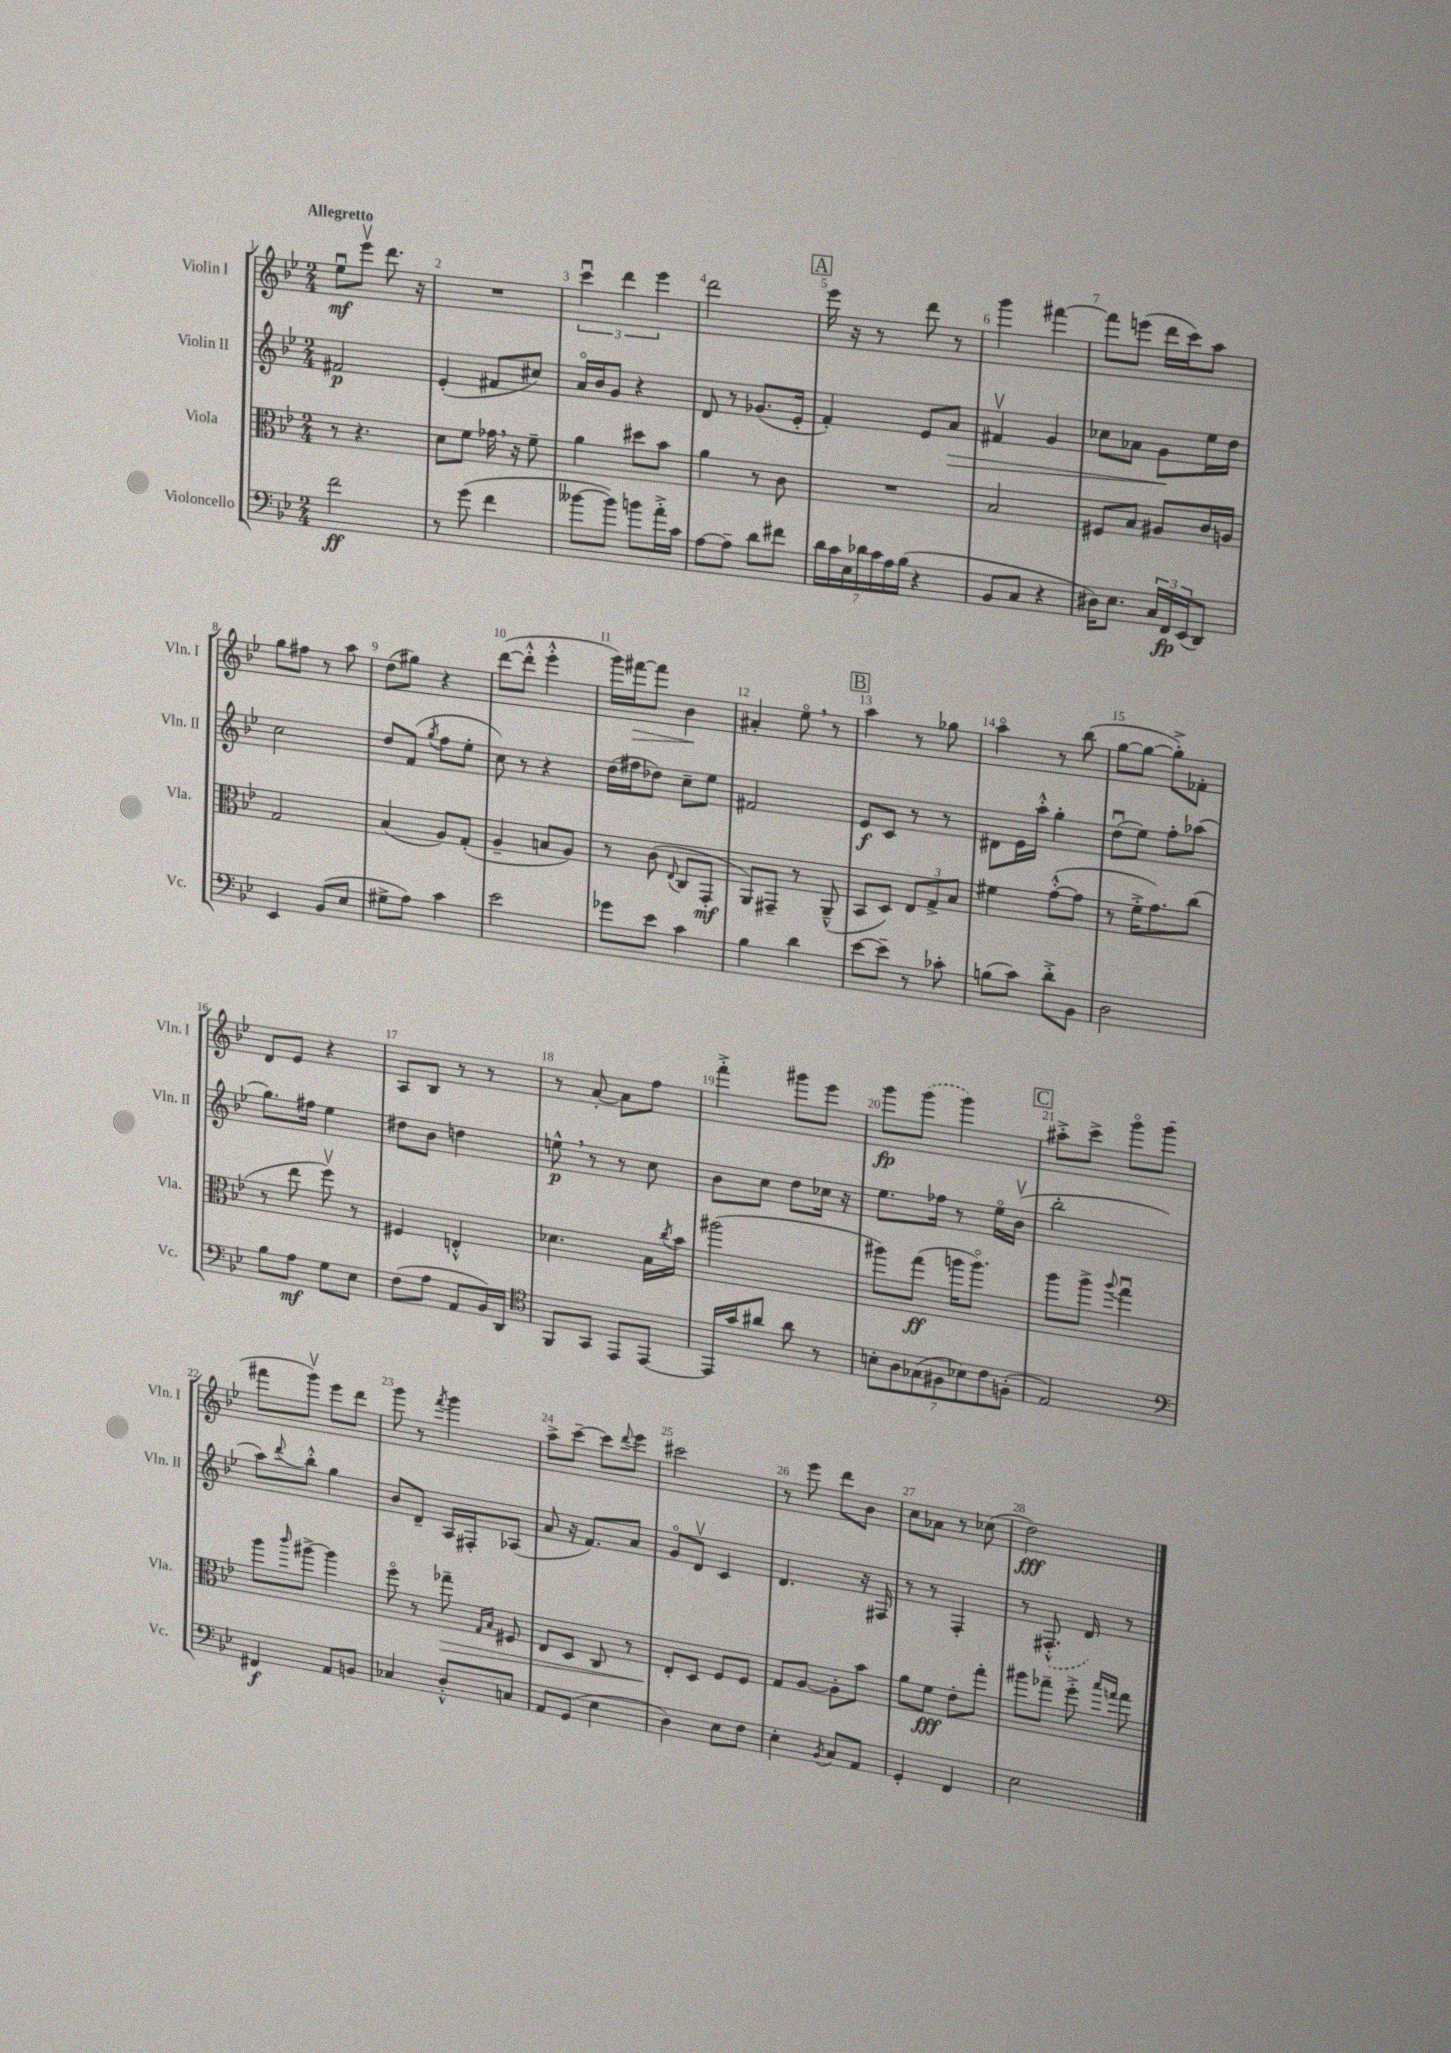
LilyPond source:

<<
\new StaffGroup <<
\new Staff = "s0" \with { instrumentName = "Violin I" shortInstrumentName = "Vln. I" } {
    \clef treble \key bes \major \numericTimeSignature \time 2/4 \tempo "Allegretto"
    ees''8\downbow\mf ees'''8\upbow d'''8. r16 |
    R2 |
    \tuplet 3/2 { c'''4\downbow d'''4 ees'''4 } |
    d'''2 |
    \mark \markup { \box "A" } ees'''16 r16 r8 d'''8 r8 |
    g'''4 fis'''4~ |
    fis'''8 e'''8( d'''16 c'''16) a''8 |
    g''8 fis''8 r8 a''8 |
    d''8( gis''8) r4 |
    d'''8~( d'''8-.-^ ees'''4-.-^ |
    g'''16) fis'''16~\> fis'''8 bes'4\! |
    ais'4-. ees''8\flageolet \breathe r8 |
    \mark \markup { \box "B" } a''4 r8 ges''8 |
    a''4\flageolet r8 bes''8( |
    g''8~ g''8~ g''8-.->) fes'8-. |
    d'8 ees'8 r4 |
    a8 bes8 r8 r8 |
    r8 a'8~-. a'8 f''8 |
    f'''4-.-> gis'''8 ees'''8 |
    g'''8\fp \once \slurDashed g'''8( g'''4) |
    \mark \markup { \box "C" } ais''8-.-> c'''8-> g'''8\flageolet g'''8( |
    fis'''8 g'''8\upbow) ees'''8 d'''8 |
    g'''8 r8 \acciaccatura { f'''8 } g'''4 |
    a''8-> c'''8~-- c'''8 \appoggiatura { d'''8 } ees'''8 |
    cis'''2 |
    r8 ees'''8 d'''8 bes'8 |
    c''8 aes'8 r8 ces''8( |
    d''2\fff) \bar "|." |
}
\new Staff = "s1" \with { instrumentName = "Violin II" shortInstrumentName = "Vln. II" } {
    \clef treble \key bes \major \numericTimeSignature \time 2/4
    fis'2\p |
    ees'4-.( fis'8 cis''8) |
    a'16\flageolet bes'16 g'8 r4 |
    d'8 r8 ges'8.( ees'16-. |
    \mark \markup { \box "A" } f'4-.) ees'8 a'8\> |
    fis'4\upbow g'4 |
    ces''8 aes'8 g'8\! ees''16 d''16 |
    c''2 |
    d''8 f'8( \acciaccatura { g''8 } f''8 ees''8-. |
    c''8) r8 r4 |
    d''16( fis''16 des''8) c''8-- ees''8 |
    fis'2 |
    \mark \markup { \box "B" } ees'8\f c'8 r8 r8 |
    dis'8 ees'16 a''16-.-^ g''4-. |
    d''8\downbow( ees''8) f''8-. aes''8( |
    g''8.) fis''16 ees''4 |
    dis''8 bes'8 d''4 |
    e''8-^\p \breathe r8 r8 c''8 |
    bes'8 c''8 d''8 ces''16 r16 |
    ees''8. fes''16 r8 ees''16\flageolet bes'16\upbow( |
    \mark \markup { \box "C" } bes''2-. |
    a''8) \appoggiatura { d'''8 } bes''8-.-^ g''4 |
    bes'8 d'8-- a16 fis16-. aes8( |
    a'8 r16 f'8.) a'8 |
    g'8\flageolet d'8\upbow c'4 |
    d'4. r16 fis16 |
    r8 r8 f4-. |
    r8 \once \slurDashed fis8.-.-^( d'16) r8 \bar "|." |
}
\new Staff = "s2" \with { instrumentName = "Viola" shortInstrumentName = "Vla." } {
    \clef alto \key bes \major \numericTimeSignature \time 2/4
    r8 r4. |
    d'8 f'8 ges'16 \breathe r16 f'8-- |
    a'4 dis''8 bes'8 |
    a'4 r8 c'8 |
    \mark \markup { \box "A" } R2 |
    bes2 |
    fis8 bes8 ais8 c'16 a16 |
    g2 |
    bes4( a8) g8-.( |
    a4-- b8 a8) |
    r8 c'8( \appoggiatura { ees8 } c8 g,8-.\mf |
    a,8) gis,8-- r8 a,8---^( |
    \mark \markup { \box "B" } bes,8 d8) \tuplet 3/2 { ees8 g8-> bes8 } |
    fis'4 g'8~-.-^( g'8 |
    r8 f'16-.-> g'8.) c''8( |
    r8 ees''8 f''8\upbow) r8 |
    fis4 e4-.-^ |
    des'4. bes16 \acciaccatura { c''8 } bes'16 |
    ais''2( |
    ais''8) g''8\ff( a''16 a''8.\flageolet) |
    \mark \markup { \box "C" } a''8 a''8-> \appoggiatura { a''8 } g''4\downbow |
    a''8 \grace { c'''16 } ais''8~-> ais''4 |
    f''8\flageolet r8 ges''8--\> \grace { g16 bes16 } fis8 |
    ees8 d8 c8 r8 |
    ees8-.\! d8 f8 f8 |
    g8 a8~ a8-. bes'8 |
    a'8 f'8\fff ees'8-. g''8-. |
    ais''8 ges''8-- f''8-.-> \grace { bes''16 g''16 } g''8 \bar "|." |
}
\new Staff = "s3" \with { instrumentName = "Violoncello" shortInstrumentName = "Vc." } {
    \clef bass \key bes \major \numericTimeSignature \time 2/4
    f'2\ff |
    r8 g'8( f'4 |
    beses'8~ beses'8) b'8 a'16-.-> c'16 |
    a8~ a8-- d'8 fis'8 |
    \mark \markup { \box "A" } \tuplet 7/4 { d'16 c'16 ees16 des'16 c'16 a16 bes16( } r4 |
    bes,8 c8 r4 |
    dis16) ees8. \tuplet 3/2 { c16 f,16\fp ees,16( } d,8) |
    ees,4 bes,8( ees8 |
    gis8-> a8) c'4 |
    ees'2 |
    ges'8 ees'8 c'4 |
    bes4 d'4 |
    \mark \markup { \box "B" } ees'8~ ees'8-- r8 ces'8-. |
    b8( c'8) d'8-.-> bes,8 |
    d2 |
    bes8 a8\mf g8 ees8 |
    f8( a8 a,8 bes,16) d,16 |
    \clef tenor f,8 g,8 ees,8 ees,8~ |
    ees,16 g'16 ais'8 ais'8 r8 |
    \tuplet 7/4 { b8-. a8 ges8( fis8 bes8) c'8 f8-.( } |
    \mark \markup { \box "C" } ees2) |
    \clef bass fis,4\f a,8 b,8 |
    ces4 d8-.-^ c8 |
    a,8 g,8( ees4 |
    d4) ees8 f8 |
    ees4-. \acciaccatura { bes,8 } c8 a,8 |
    g,4-. f,4 |
    ees2 \bar "|." |
}
>>
>>
\layout { \context { \Score \override BarNumber.break-visibility = ##(#f #t #t) barNumberVisibility = #all-bar-numbers-visible } }
